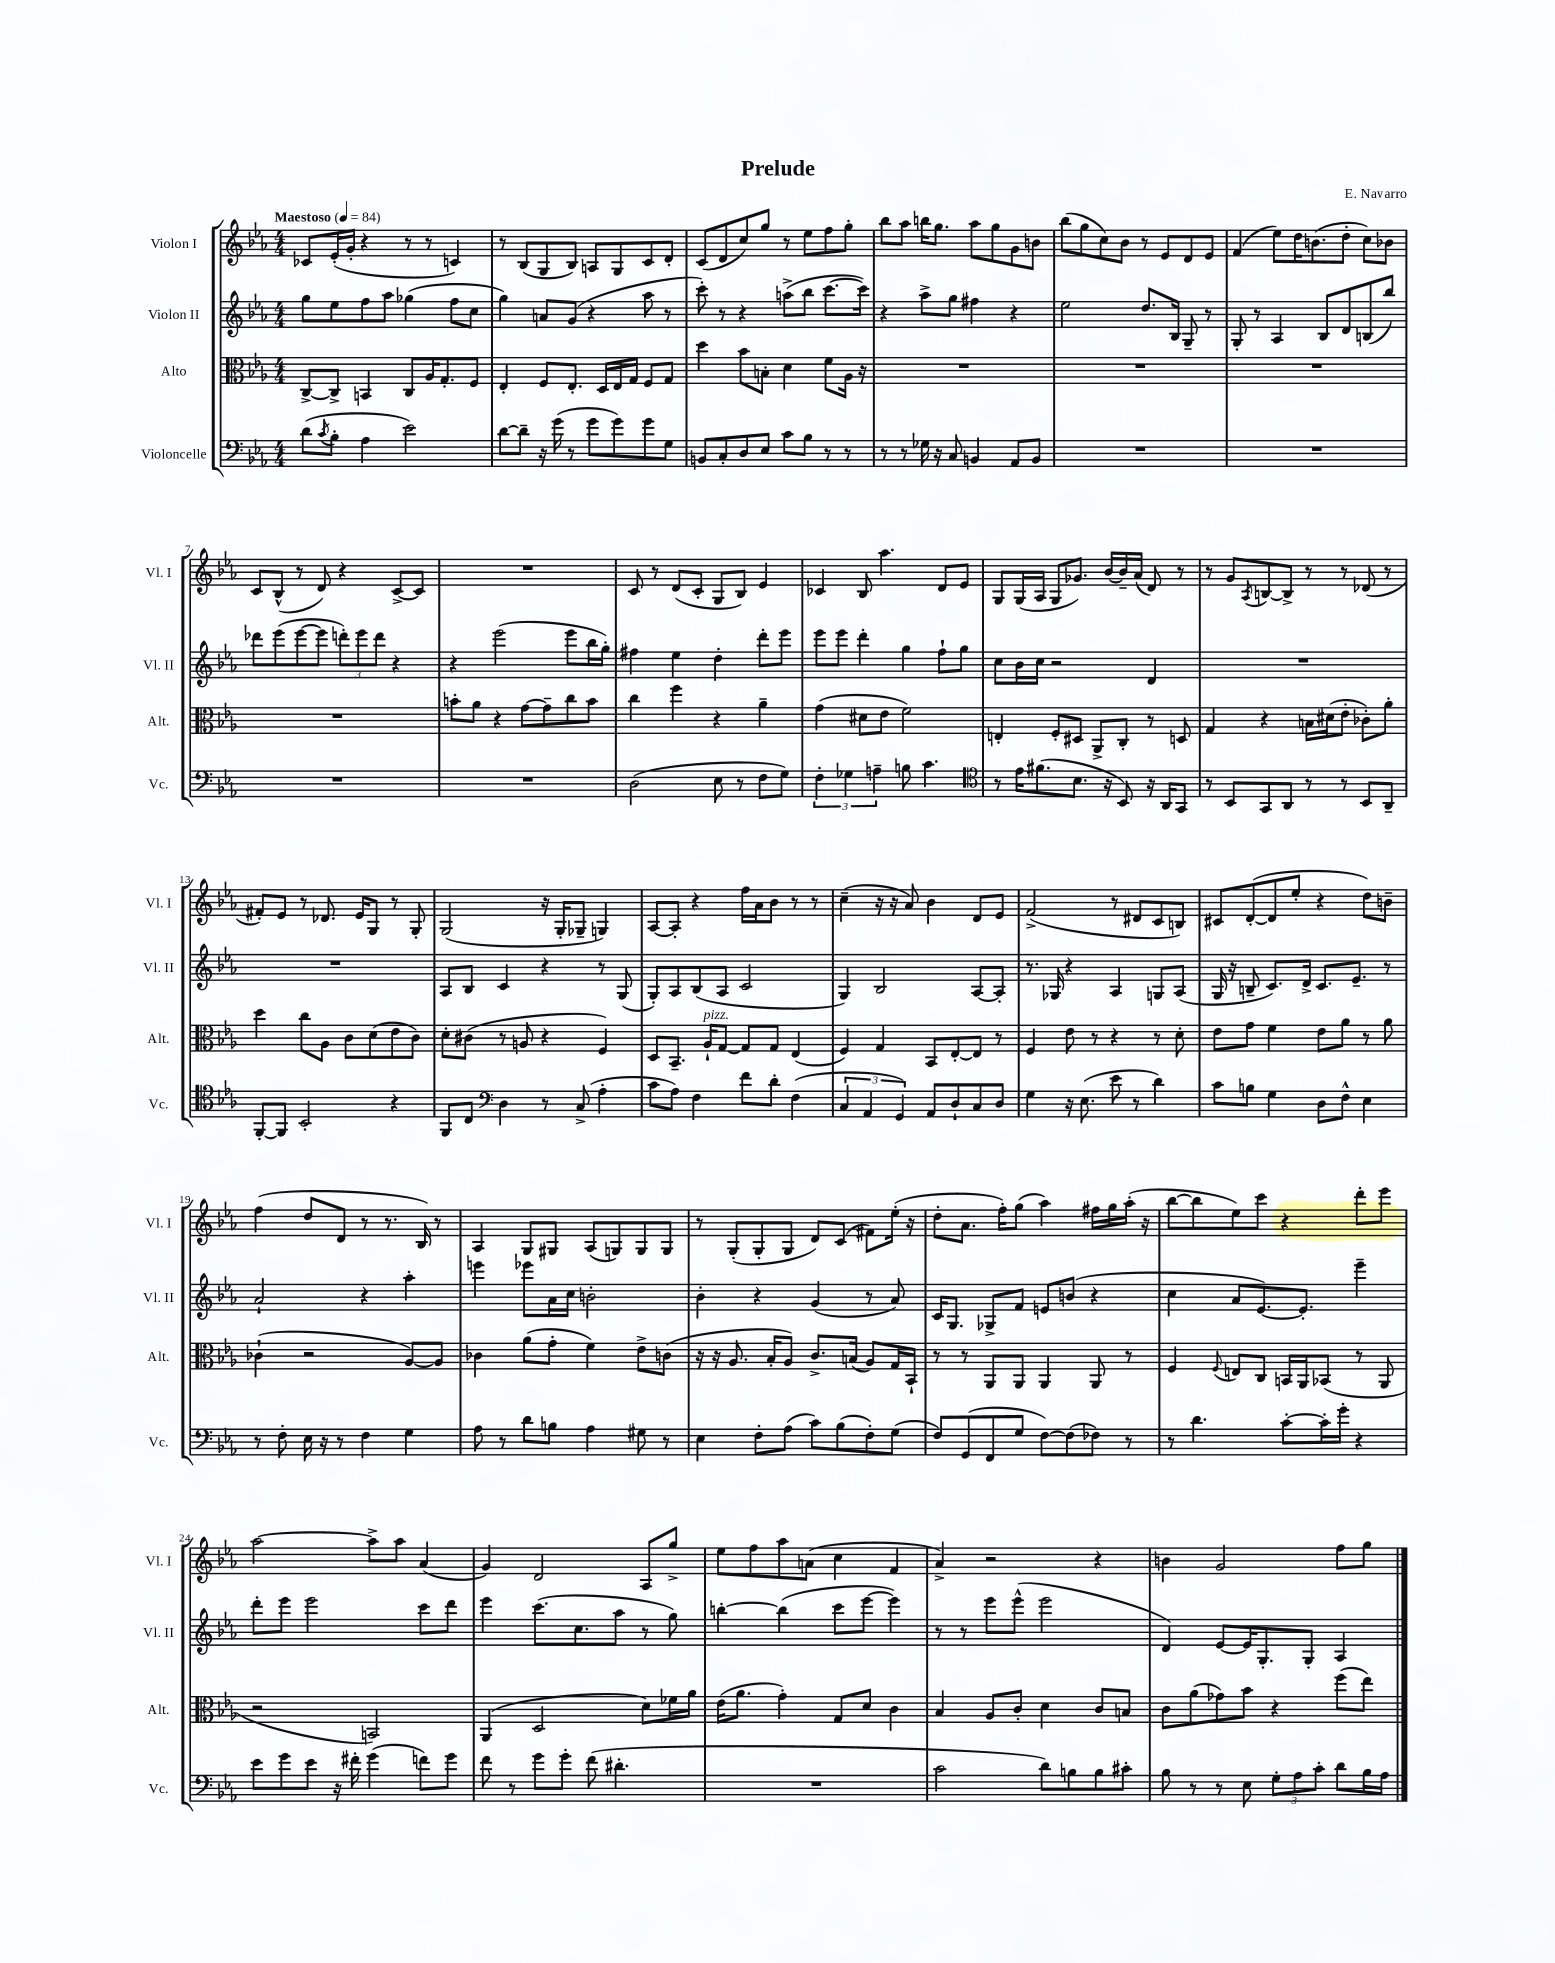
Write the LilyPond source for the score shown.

\header { title = "Prelude" composer = "E. Navarro" }
<<
\new StaffGroup <<
\new Staff = "s0" \with { instrumentName = "Violon I" shortInstrumentName = "Vl. I" } {
    \clef treble \key ees \major \numericTimeSignature \time 4/4 \tempo "Maestoso" 4 = 84
    ces'8 ees'16-.( g'16-. r4 r8 r8 c'4) |
    r8 bes8( g8 bes8) a8 g8 c'8 d'8-. |
    c'8( d'8 c''8) g''8 r8 ees''8 f''8 g''8-. |
    bes''8 aes''8 b''16 g''8. aes''8 g''8 g'8 b'8 |
    bes''8( g''8 c''8) bes'8 r8 ees'8 d'8 ees'8 |
    f'4( ees''8) d''16 b'8.( d''8-. c''8) bes'8 |
    c'8 bes8-^( r8 d'8) r4 c'8~-> c'8 |
    R1 |
    c'8 r8 d'8( c'8-. g8 bes8) ees'4 |
    ces'4 bes8 aes''4. d'8 ees'8 |
    g8 g16( aes16 g8 ges'8.) bes'16~ bes'16-- aes'16( d'8) r8 |
    r8 g'8 \acciaccatura { aes8 } b8~ b8-> r8 r8 des'8( r8 |
    fis'8-.) ees'8 r8 des'8. ees'16 g8 r8 g8-. |
    g2( r16 g16-. ges8-- g4) |
    aes8~ aes8-. r4 f''16 aes'16 bes'8 r8 r8 |
    c''4--( r16 r16 aes'8) bes'4 d'8 ees'8 |
    f'2->( r8 dis'8 c'8 b8) |
    cis'8 d'8~-.( d'8 ees''8-. r4 d''8) b'8-- |
    f''4( d''8 d'8 r8 r8. bes16) r8 |
    aes4 g8 gis8 aes8( g8) g8 g8 |
    r8 g8-.( g8-. g8 d'8) c'8( fis'8) ees''16-.( r16 |
    d''8-. aes'8. f''16-.) g''8( aes''4) fis''16 g''16 aes''16-.( r16 |
    bes''8~ bes''8 ees''8) c'''8 r4 d'''8-. ees'''8 |
    aes''2~ aes''8-> aes''8 aes'4( |
    g'4) d'2 aes8 g''8-> |
    ees''8 f''8 aes''8 a'8( c''4 f'4 |
    aes'4->) r2 r4 |
    b'4 g'2 f''8 g''8 \bar "|." |
}
\new Staff = "s1" \with { instrumentName = "Violon II" shortInstrumentName = "Vl. II" } {
    \clef treble \key ees \major \numericTimeSignature \time 4/4
    g''8 ees''8 f''8 aes''8 ges''4( f''8 c''8 |
    g''4) a'8 g'8( r4 aes''8 r8 |
    c'''8-.) r8 r4 a''8->( bes''8 c'''8.~ c'''16) |
    r4 aes''8-> g''8 fis''4 r4 |
    ees''2 d''8. bes16 g8-- r8 |
    g8-. r8 aes4 bes8 d'8 b8( bes''8) |
    des'''8 ees'''8( ees'''8~ ees'''8 \tuplet 3/2 { d'''8-.) ees'''8 d'''8 } r4 |
    r4 ees'''2( ees'''8 bes''16 g''16-.) |
    fis''4 ees''4 d''4-. d'''8-. ees'''8 |
    ees'''8 ees'''8 d'''4-. g''4 f''8-! g''8 |
    c''8 bes'16 c''16 r2 d'4 |
    R1 |
    R1 |
    aes8 bes8 c'4 r4 r8 g8( |
    g8-.) aes8 bes8( aes8 c'2 |
    g4) bes2 aes8~ aes8-. |
    r8. ges16 r4 aes4 g8 aes8( |
    g16 r16 b8-- c'8.) d'16-> c'8. ees'8.-- r8 |
    aes'2-! r4 aes''4-. |
    e'''4 ees'''8 aes'16 c''16 b'2-. |
    bes'4-. r4 g'4( r8 aes'8) |
    c'16 g8. ges8-> f'8 e'8 b'8( r4 |
    c''4 aes'8 ees'8.~) ees'8.-. ees'''4-- |
    d'''8-. ees'''8 ees'''2 c'''8 d'''8 |
    ees'''4 c'''8.( c''8. aes''8 r8 g''8) |
    b''4~-. b''4( c'''8 ees'''8~ ees'''4) |
    r8 r8 ees'''8 ees'''8-^( ees'''2 |
    d'4) ees'8~ ees'16 g8.-. g8-. aes4 \bar "|." |
}
\new Staff = "s2" \with { instrumentName = "Alto" shortInstrumentName = "Alt." } {
    \clef alto \key ees \major \numericTimeSignature \time 4/4
    c8~-> c8-> b,4 c8 aes16 g8.-. f8 |
    ees4-. f8 ees8.-. d16 ees16 g16 f8 g8 |
    d''4 bes'8 b8-. d'4 f'8 aes16 r16 |
    R1 |
    R1 |
    R1 |
    R1 |
    b'8-. aes'8 r4 g'8~ g'8-- c''8 b'8 |
    c''4 f''4 r4 aes'4-- |
    g'4( dis'8 ees'8 f'2) |
    e4-. f8-. dis8 aes,8-> c8-. r8 d8 |
    g4 r4 b16 dis'16( ees'8-. ces'8-.) aes'8-. |
    d''4 c''8 aes8 c'8 d'8( ees'8 c'8) |
    d'8-. cis'8( r8 a8 r4 f4) |
    d8 bes,8.-- aes16-!^\markup { \italic "pizz." } g8~ g8 g8 ees4( |
    f4) g4 bes,8 ees8~-. ees8 r8 |
    f4 ees'8 r8 r4 r8 d'8-. |
    ees'8 g'8 f'4 ees'8 aes'8 r8 aes'8 |
    ces'4-!( r2 aes8~) aes8 |
    ces'4 aes'8( g'8-. f'4) ees'8-> c'8( |
    r16 r16 aes8. bes16-. aes8) c'8.-> b16( aes8) g16 bes,16-! |
    r8 r8 aes,8 aes,8 aes,4 aes,8 r8 |
    f4 \appoggiatura { f8 } e8 c8 b,16 aes,16 bes,8( r8 aes,8 |
    r2 b,2) |
    aes,4( d2 d'8) fes'16 aes'16 |
    ees'16( aes'8. g'4-.) g8 d'8 c'4 |
    bes4 aes8 c'8-. d'4 c'8 b8 |
    c'8 aes'8( ges'8) bes'8 r4 f''8( ees''8) \bar "|." |
}
\new Staff = "s3" \with { instrumentName = "Violoncelle" shortInstrumentName = "Vc." } {
    \clef bass \key ees \major \numericTimeSignature \time 4/4
    d'8( \acciaccatura { c'8 } bes8-. aes4 ees'2) |
    d'8~ d'8-- r16 g'16( r8 g'8 g'8) g'8 g8 |
    b,8 c8-. d8 ees8 c'8 bes8 r8 r8 |
    r8 r8 ges16 r16 c8 b,4 aes,8 b,8 |
    R1 |
    R1 |
    R1 |
    R1 |
    d2( ees8 r8 f8 g8) |
    \tuplet 3/2 { f4-. ges4 a4-- } b8 c'4. |
    \clef tenor r8 ees'16 fis'8.( bes8. r16 bes,8) r16 aes,16 g,8 |
    r8 bes,8 g,8 aes,8 r8 r8 bes,8 aes,8-- |
    f,8~-. f,8 bes,2-. r4 |
    f,8 c8 \clef bass d4 r8 c8->( aes4-. |
    c'8 aes8) f4 f'8 d'8-. f4( |
    \tuplet 3/2 { c4 aes,4 g,4) } aes,8 d8-! c8 d8 |
    g4 r16 ees8.( ees'8 r8 d'4) |
    c'8 b8 g4 d8 f8-^ ees4 |
    r8 f8-. ees16 r16 r8 f4 g4 |
    aes8 r8 d'8 b8 aes4 gis8 r8 |
    ees4 f8-. aes8( c'8) bes8( f8-.) g8( |
    f8) g,8( f,8 g8 f8~) f8( fes8) r8 |
    r8 d'4. c'8~-. c'16-. g'16-. r4 |
    ees'8 g'8 ees'8 r16 fis'16-. g'4( f'8) g'8 |
    f'8 r8 g'8 g'8-. f'8( dis'4.-. |
    R1 |
    c'2 d'8) b8 b8 cis'8-. |
    bes8 r8 r8 ees8 \tuplet 3/2 { g8-. aes8 c'8-. } d'8 bes16 aes16 \bar "|." |
}
>>
>>
